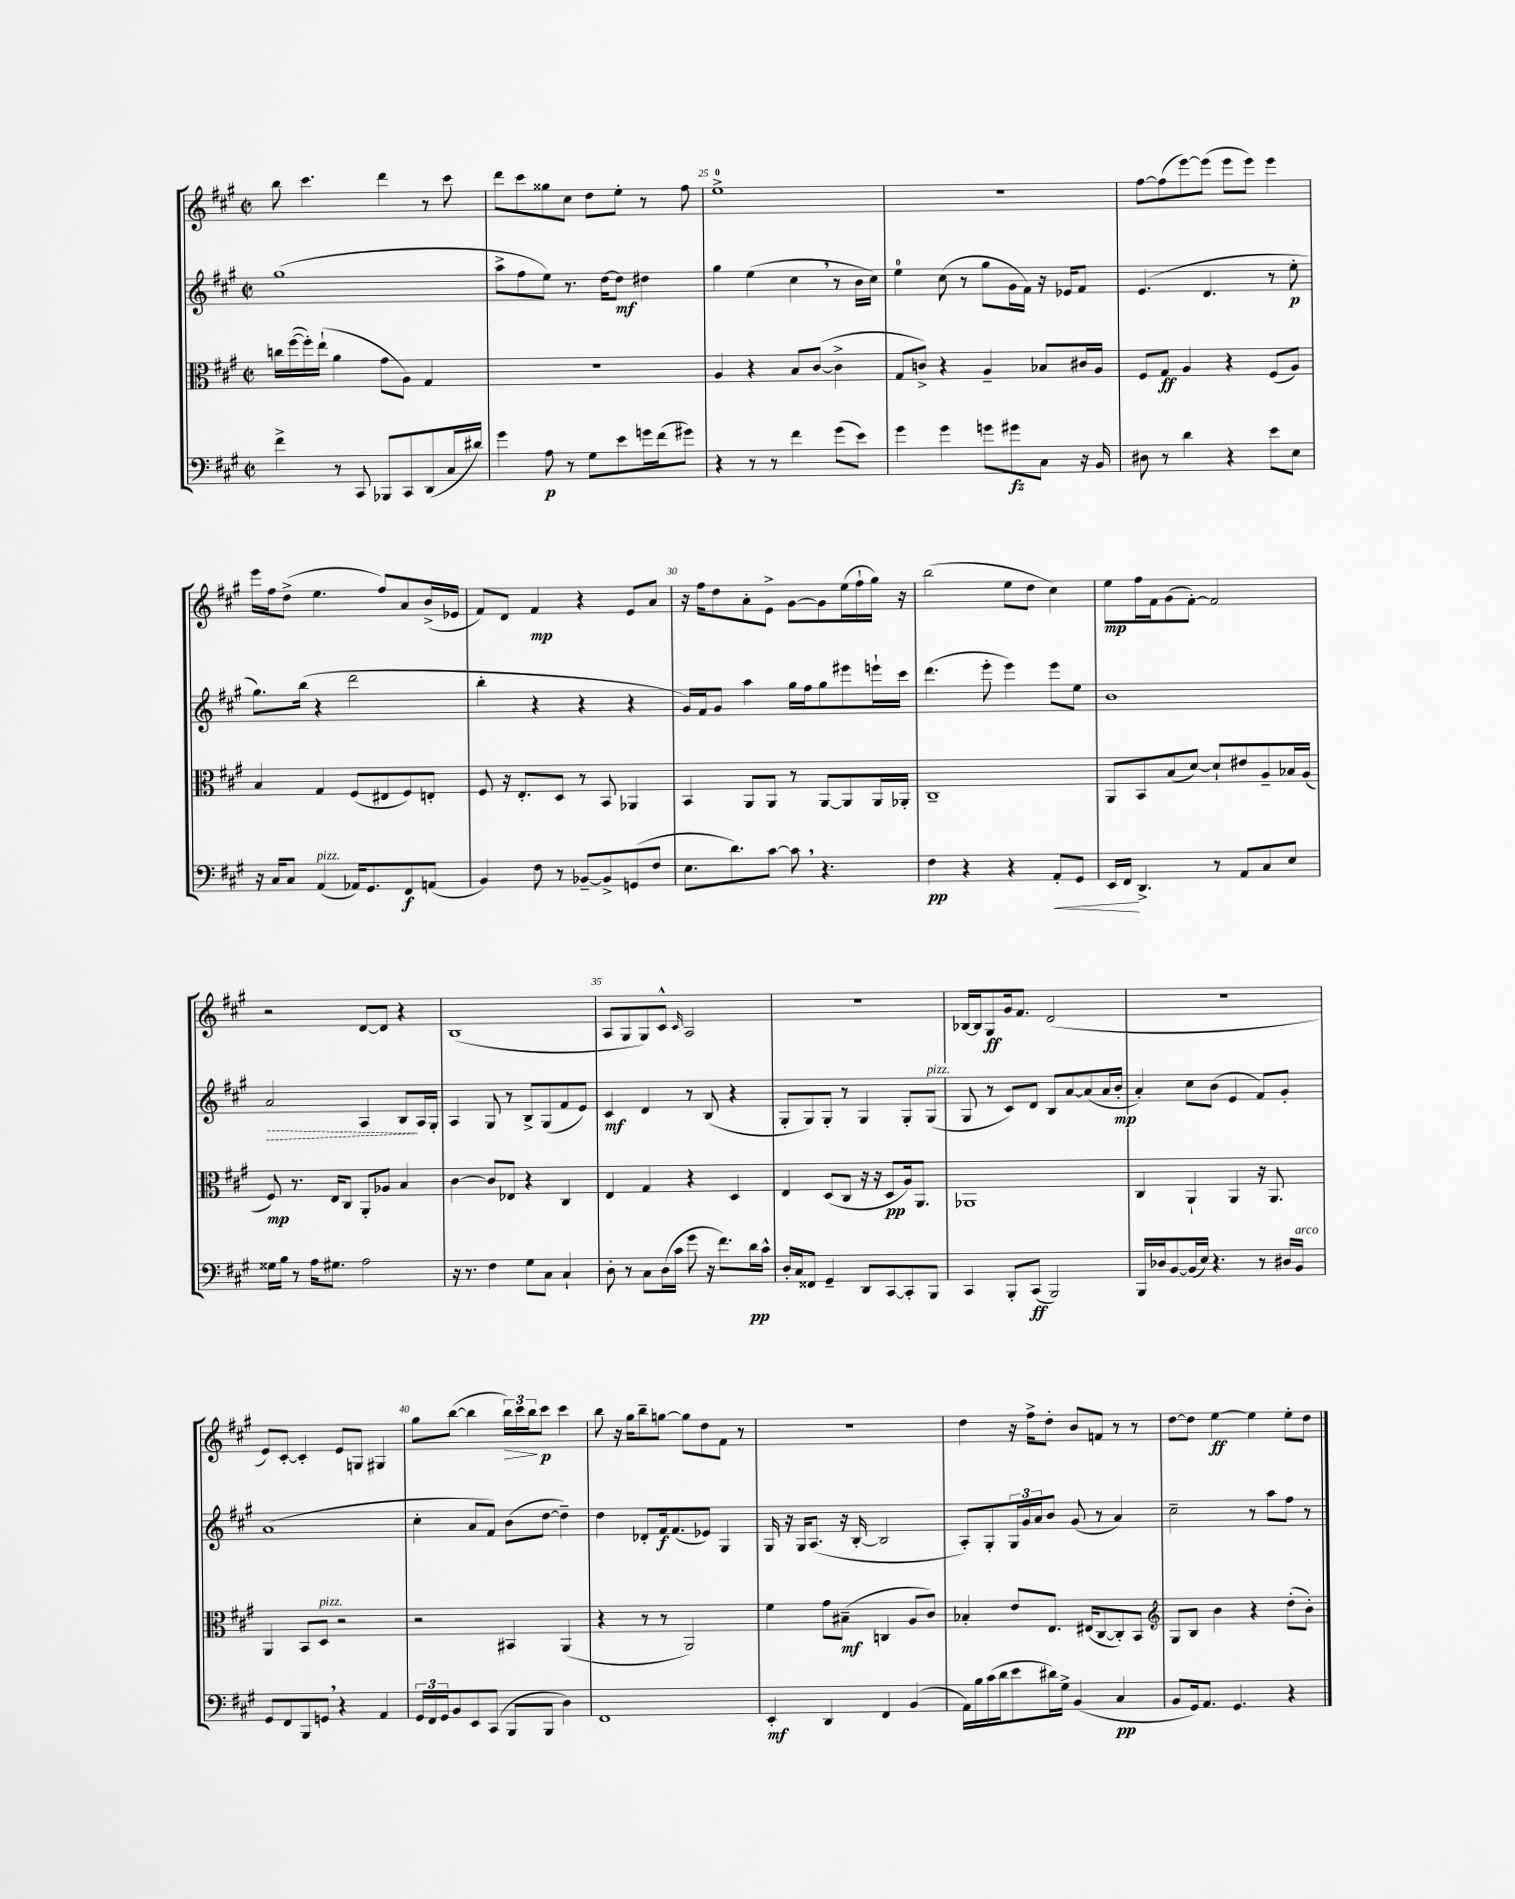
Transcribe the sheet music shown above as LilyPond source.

<<
\new StaffGroup <<
\new Staff = "s0" {
    \clef treble \key a \major \defaultTimeSignature \time 2/2
    b''8 cis'''4. d'''4 r8 cis'''8 |
    d'''8 cis'''8 gisis''8 cis''8 d''8 e''8-. r8 fis''8 |
    e''1-0-> |
    R1 |
    fis''8~ fis''8( e'''8~) e'''8( e'''8 e'''8) e'''4 |
    e'''16 fis''16 d''8->( e''4. fis''8) a'8 b'16->( ees'16 |
    fis'8) d'8 fis'4\mp r4 e'8 a'8 |
    r16 fis''16 d''8 a'8-. e'8-> gis'8~ gis'8 e''16( fis''16-! gis''16) r16 |
    b''2( e''8 d''8 cis''4) |
    e''8\mp fis''16 fis'16 gis'8( fis'8~-.) fis'2 |
    r2 d'8~ d'8 r4 |
    b1( |
    a8 gis8 gis8) cis'8-^ \grace { cis'16 } a2 |
    r1 |
    bes16~ bes16 gis8\ff gis'16 fis'8. d'2( |
    r1 |
    e'8) cis'8~-. cis'4-. e'8 g8 gis4 |
    gis''8 b''8~( b''4 \tuplet 3/2 { b''16\>) cis'''16 b''16\! } cis'''8\p cis'''4 |
    b''8 r16 gis''16 b''8-- g''8~ g''8 d''8 fis'8 r8 |
    r1 |
    d''4 r16 fis''16-> d''8-. b'8 f'8 r8 r8 |
    d''8~ d''8 e''4~\ff e''4 e''8-. d''8 \bar "|." |
}
\new Staff = "s1" {
    \clef treble \key a \major \defaultTimeSignature \time 2/2
    gis''1( |
    a''8-> fis''8 e''8) r8. d''16~ d''8\mf dis''4 |
    gis''4 e''4( cis''4 \breathe r8 b'16 cis''16) |
    e''4-0 cis''8( r8 gis''8 gis'16 fis'16) r16 ees'16 fis'8 |
    e'4.( d'4. r8 e''8-.\p |
    gis''8.) b''16( r4 d'''2 |
    b''4-. r4 r4 r4 |
    gis'16) fis'16 gis'8 a''4 gis''16 fis''16 gis''8 eis'''8 e'''16-! cis'''16 |
    d'''4.( e'''8-. e'''4) e'''8 e''8 |
    b'1 |
    \once \override Hairpin.style = #'dashed-line a'2\> a4 b8\! a16 gis16-. |
    a4 gis8 r8 b8-> gis8( fis'8 e'8) |
    cis'4\mf d'4 r8 b8( r4 |
    gis8-. gis8) gis8-. r8 gis4 gis8-. gis8^\markup { \italic "pizz." }( |
    gis8 r8 cis'8) d'8 b8 a'8~ a'8( a'16 b'16-.\mp |
    a'4-.) cis''8 b'8( e'4 fis'8) gis'8-. |
    a'1( |
    cis''4-. a'8 fis'8) b'8( d''8~ d''4--) |
    d''4 des'8-. fis'16\f fis'8.( ees'8) gis4 |
    gis16 r16 gis16 a8.( r16 b16~-. b2 |
    a8-.) gis8-. \tuplet 3/2 { gis16 gis'16 a'16 } b'8 gis'8( r8 a'4) |
    cis''2-- r8 a''8 fis''8 r8 \bar "|." |
}
\new Staff = "s2" {
    \clef alto \key a \major \defaultTimeSignature \time 2/2
    c''16 fis''16~( fis''16-.) e''16-!( a'4 gis'8 a8) gis4 |
    R1 |
    a4 r4 b8 cis'8~( cis'4-> |
    gis8 c'8->) r4 a4-- bes8 cis'16 a16 |
    fis8 gis8\ff a4 r4 fis8( a8) |
    b4 gis4 fis8( eis8 fis8) e8-. |
    fis8 r16 e8.-. d8 r8 b,8 aes,4 |
    b,4 a,8 a,8 r8 a,8~ a,8 a,16 aes,16-. |
    cis1-- |
    a,8 b,8 b8( d'8~) d'8-! eis'8 a8-- bes16 a16( |
    fis8\mp) r8. e16 cis8 a,8-. aes8 b4 |
    cis'4~ cis'8 ees8 r4 cis4 |
    e4 gis4 r4 d4 |
    e4 d8( cis8 r16 r16 d8\pp a16) a,8. |
    aes,1 |
    cis4 a,4-! a,4 r16 a,8. |
    a,4 b,8 d8^\markup { \italic "pizz." } r2 |
    r2 bis,4 a,4( |
    r4 r8 r8 a,2) |
    fis'4 gis'8 bis8--\mf( c4 a8 cis'8) |
    bes4-. e'8 e8. eis16( cis8~ cis8-.) b,8 |
    \clef treble gis8 b8 b'4 r4 d''8-.( b'8-.) \bar "|." |
}
\new Staff = "s3" {
    \clef bass \key a \major \defaultTimeSignature \time 2/2
    fis'4-> r8 cis,8 bes,,8 cis,8 d,8( cis16 dis'16) |
    gis'4 a8\p r8 gis8 e'8 g'16 fis'16( gis'8) |
    r4 r8 r8 fis'4 gis'8( e'8) |
    gis'4 gis'4 g'8 gis'8\fz cis8 r16 b,16 |
    dis8 r8 d'4 r4 e'8 e8 |
    r16 cis16 cis8 a,4^\markup { \italic "pizz." }( aes,16) gis,8. fis,8\f a,8( |
    b,4) fis8 r8 bes,8~-- bes,8-> g,8( fis8 |
    e8. d'8.) cis'8~ cis'8 \breathe r4. |
    fis4\pp r4 r4 a,8-.\< gis,8 |
    e,16 fis,16\! d,4.-> r8 a,8 cis8 e8 |
    gisis16 b16 r8 a16 gis8. a2 |
    r16 r8. fis4 gis8 cis8 cis4-! |
    d8-. r8 cis8 d16( cis'16 gis'8 r16 fis'8.) d'16\pp cis'16-^ |
    d16-. cis16 fisis,8 gis,4-- d,8 cis,8~ cis,8-. b,,8 |
    cis,4 b,,8-. cis,8\ff( b,,2) |
    b,,16 des16 b,8~ b,16( e16) r4. r8 dis16 b,16^\markup { \italic "arco" } |
    gis,8 fis,8 b,,8 g,8 \breathe r4 a,4 |
    \tuplet 3/2 { gis,16 fis,16 gis,16 } b,8 e,8 cis,8( b,,8 b,,8 d4) |
    fis,1 |
    e,4-.\mf d,4 fis,4 b,4( |
    a,16) b16 cis'16( d'16 e'8 dis'16) gis16-> b,4( cis4\pp |
    b,8 gis,16) a,8. gis,4. r4 \bar "|." |
}
>>
>>
\layout { \context { \Score currentBarNumber = #23 \override BarNumber.break-visibility = ##(#f #t #t) barNumberVisibility = #(every-nth-bar-number-visible 5) } }
